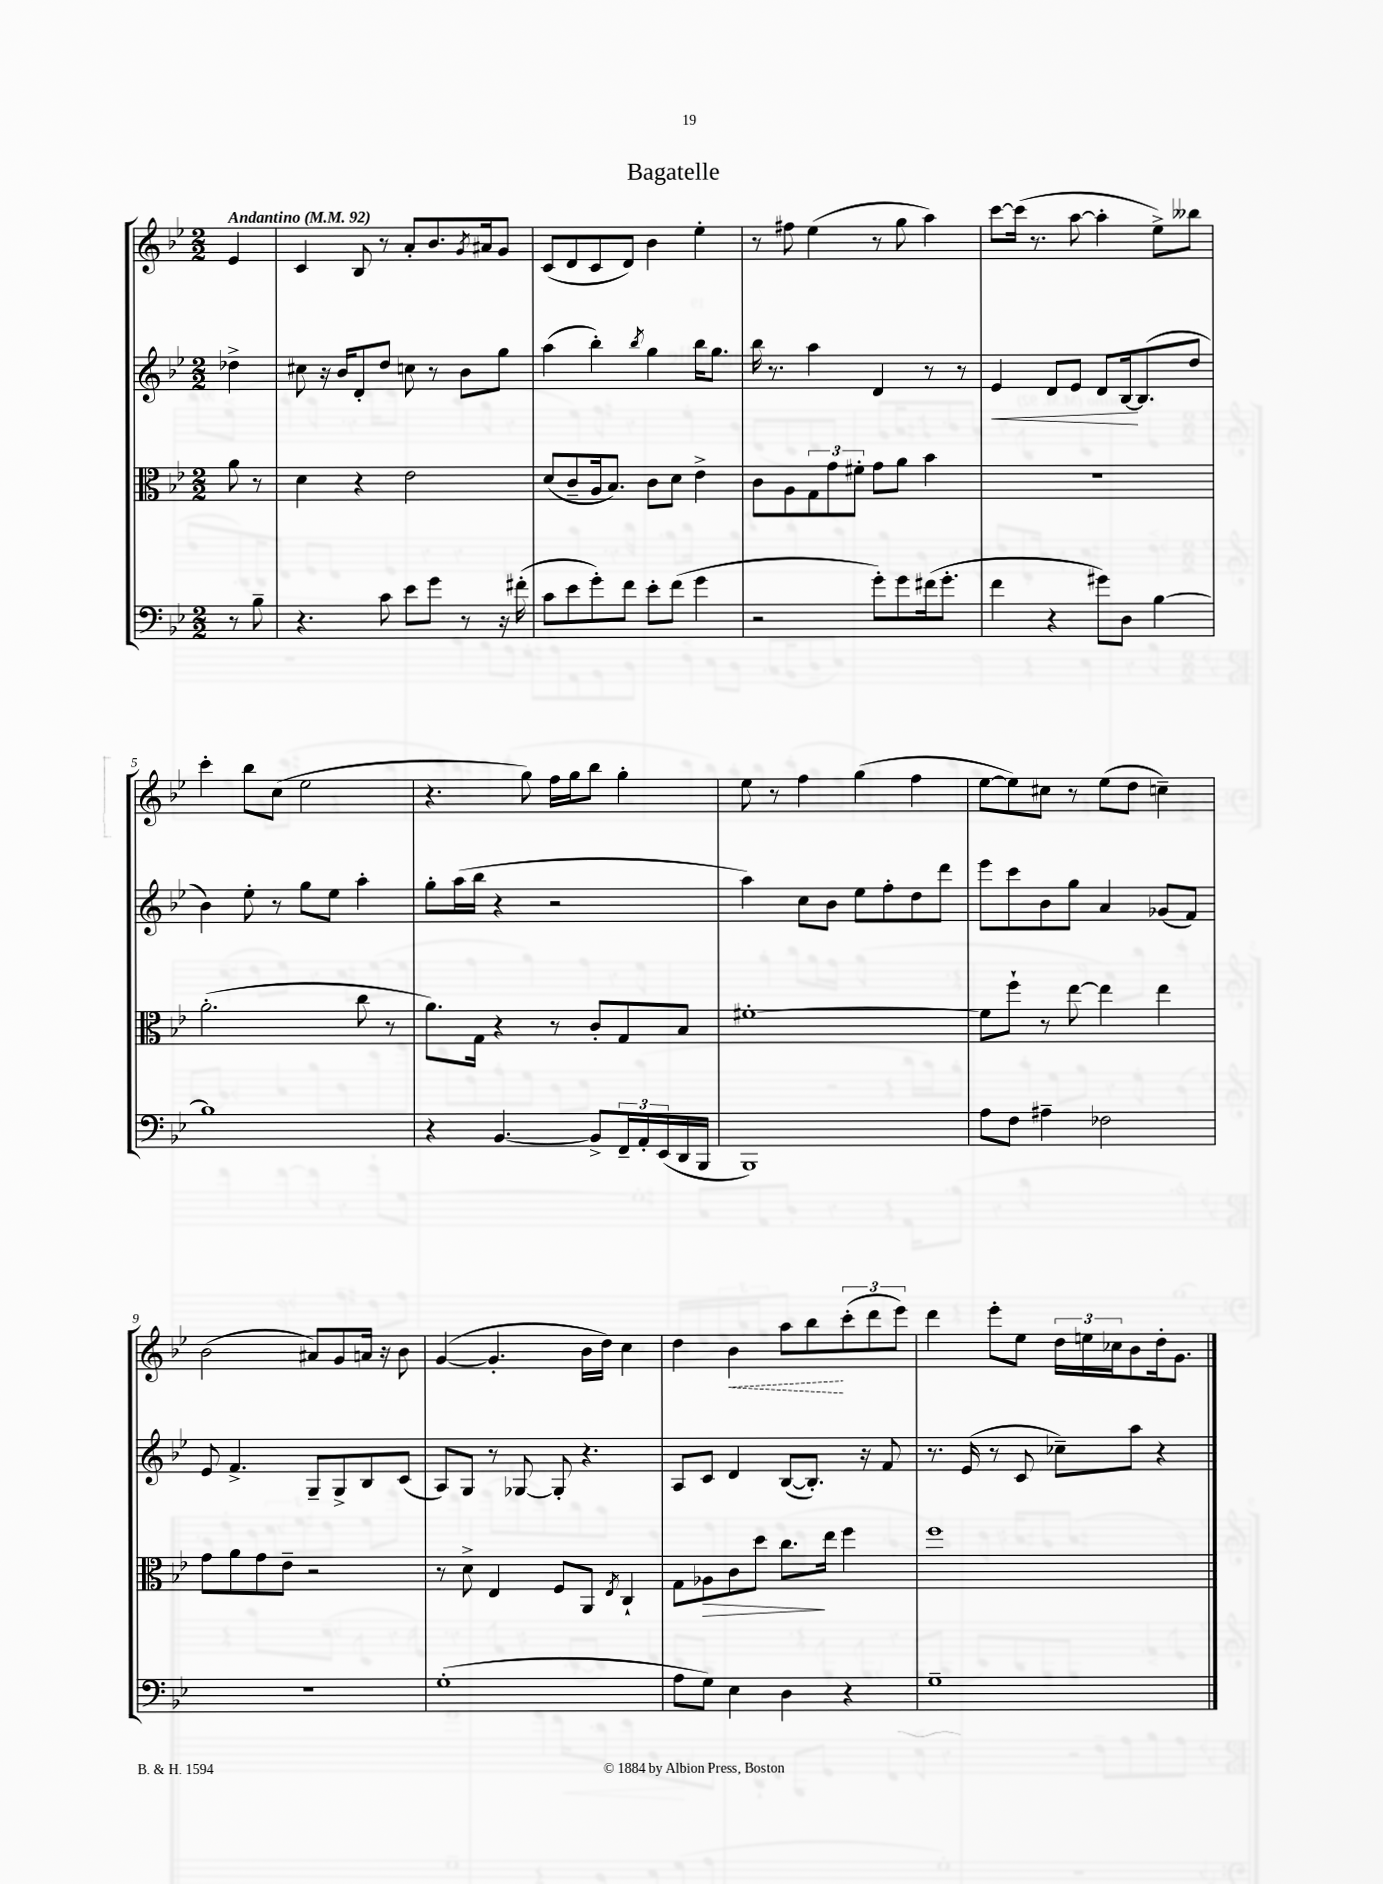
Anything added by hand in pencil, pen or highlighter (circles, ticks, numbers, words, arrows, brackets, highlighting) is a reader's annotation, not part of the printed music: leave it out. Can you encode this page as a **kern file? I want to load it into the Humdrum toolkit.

**kern	**kern	**dynam	**kern	**dynam	**kern	**dynam
*part4	*part3	*part3	*part2	*part2	*part1	*part1
*staff4	*staff3	*staff3	*staff2	*staff2	*staff1	*staff1
*clefF4	*clefC3	*	*clefG2	*	*clefG2	*
*k[b-e-]	*k[b-e-]	*	*k[b-e-]	*	*k[b-e-]	*
*M2/2	*M2/2	*	*M2/2	*	*M2/2	*
*MM92	*MM92	*	*MM92	*	*MM92	*
=	=	=	=	=	=	=
!	!	!	!	!	!LO:TX:a:B:t=Andantino	!
8r	8a\	.	4dd-X^\	.	4e-/	.
8B-~\	8r	.	.	.	.	.
=1	=1	=1	=1	=1	=1	=1
4.r	4d\	.	8cc#X\	.	4c/	.
.	.	.	16r	.	.	.
.	.	.	16b-/KL	.	.	.
.	4r	.	8d'/	.	8B-/	.
8c\	.	.	8dd/J	.	8r	.
8e-\L	2e-\	.	8ccn\	.	8a'/L	.
8g\J	.	.	8r	.	8.b-/	.
8r	.	.	8b-\L	.	.	.
.	.	.	.	.	8qg/	.
.	.	.	.	.	16a#X/k	.
16r	.	.	8gg\J	.	8g/J	.
(16f#X'\	.	.	.	.	.	.
=2	=2	=2	=2	=2	=2	=2
8c\L	(8d/L	.	(4aa\	.	(8c/L	.
8e-\	8c~/	.	.	.	8d/	.
8g'\)	16A/k	.	4bb-'\)	.	8c/	.
.	8.B-/J)	.	.	.	.	.
8f\J	.	.	.	.	8d/J)	.
.	.	.	8qbb-/	.	.	.
8e-'\L	8c\L	.	4gg\	.	4b-\	.
(8f\J	8d\J	.	.	.	.	.
4g\	4e-^\	.	16bb-\KL	.	4ee-'\	.
.	.	.	8.gg\J	.	.	.
=3	=3	=3	=3	=3	=3	=3
2r	8c\L	.	16bb-\	.	8r	.
.	.	.	8.r	.	.	.
.	8A\	.	.	.	8ff#X\	.
.	12G\	.	4aa\	.	(4ee-\	.
.	12g\	.	.	.	.	.
.	12f#X'\J	.	.	.	.	.
8g'\L)	8g\L	.	4d/	.	8r	.
8g\	8a\J	.	.	.	8gg\	.
(16f#X\k	4b-\	.	8r	.	4aa\)	.
8.g'\J	.	.	.	.	.	.
.	.	.	8r	.	.	.
=4	=4	=4	=4	=4	=4	=4
!	!	!	!	!LO:HP:b	!	!
4f\	1r	.	4e-/	<	[8ccc\L	.
.	.	.	.	.	(16ccc\Jk]	.
.	.	.	.	.	8.r	.
4r	.	.	8d/L	.	.	.
.	.	.	8e-/J	.	[8aa\	.
8g#X\L)	.	.	8d/L	.	4aa'\]	.
8D\J	.	.	[16B-/k	.	.	.
.	.	.	(8.B-/]	[	.	.
[4B-\	.	.	.	.	8ee-^\L)	.
.	.	.	8dd/J	.	8bb--X\J	.
!!LO:LB:g=z
=5	=5	=5	=5	=5	=5	=5
1B-]	(2.a'\	.	4b-\)	.	4ccc'\	.
.	.	.	8ee-'\	.	8bb-\L	.
.	.	.	8r	.	(8cc\J	.
.	.	.	8gg\L	.	2ee-\	.
.	.	.	8ee-\J	.	.	.
.	8cc\	.	4aa'\	.	.	.
.	8r	.	.	.	.	.
=6	=6	=6	=6	=6	=6	=6
4r	8.a\L)	.	8gg'\L	.	4.r	.
.	.	.	(16aa\L	.	.	.
.	16G\Jk	.	16bb-\JJ	.	.	.
[4.BB-/	4r	.	4r	.	.	.
.	.	.	.	.	8gg\)	.
.	8r	.	2r	.	16ff\LL	.
.	.	.	.	.	16gg\J	.
8BB-^/L]	8c'/L	.	.	.	8bb-\J	.
24FF~/L	8G/	.	.	.	4gg'\	.
24AA'/	.	.	.	.	.	.
(24EE-/	.	.	.	.	.	.
16DD/	8B-/J	.	.	.	.	.
16BBB-/JJ	.	.	.	.	.	.
=7	=7	=7	=7	=7	=7	=7
1BBB-)	[1f#X'	.	4aa\)	.	8ee-\	.
.	.	.	.	.	8r	.
.	.	.	8cc\L	.	4ff\	.
.	.	.	8b-\J	.	.	.
.	.	.	8ee-\L	.	(4gg\	.
.	.	.	8ff'\	.	.	.
.	.	.	8dd\	.	4ff\	.
.	.	.	8ddd\J	.	.	.
=8	=8	=8	=8	=8	=8	=8
8A\L	8f#\L]	.	8eee-\L	.	[8ee-\L	.
8F\J	8ff`\J	.	8ccc\	.	8ee-\])	.
4A#X~\	8r	.	8b-\	.	8cc#X\J	.
.	[8ee-\	.	8gg\J	.	8r	.
2F-X\	4ee-\]	.	4a/	.	(8ee-\L	.
.	.	.	.	.	8dd\J	.
.	4ee-\	.	(8g-X/L	.	4ccn~\)	.
.	.	.	8f/J)	.	.	.
!!LO:LB:g=z
=9	=9	=9	=9	=9	=9	=9
1r	8g\L	.	8e-/	.	(2b-\	.
.	8a\	.	4.f^/	.	.	.
.	8g\	.	.	.	.	.
.	8e-~\J	.	.	.	.	.
.	2r	.	8G~/L	.	8a#X/L)	.
.	.	.	8G^/	.	8g/	.
.	.	.	8B-/	.	16an/Jk	.
.	.	.	.	.	16r	.
.	.	.	(8c/J	.	8b-\	.
=10	=10	=10	=10	=10	=10	=10
(1G'	8r	.	8A/L)	.	([4g/	.
.	8d^\	.	8G/J	.	.	.
.	4E-/	.	8r	.	4.g'/]	.
.	.	.	[8G-X/	.	.	.
.	8F/L	.	8G-'/]	.	.	.
.	8AA/J	.	4.r	.	16b-\LL	.
.	.	.	.	.	16dd\JJ)	.
.	8qE-/	.	.	.	.	.
.	4C`/	.	.	.	4cc\	.
=11	=11	=11	=11	=11	=11	=11
8A\L	8G\L	.	8A/L	.	4dd\	.
!	!	!LO:HP:b	!	!	!	!
8G\J)	8A-X\	>	8c/J	.	.	.
!	!	!	!	!	!	!LO:HP:b
4E-\	8c\	.	4d/	.	4b-\	<
.	8dd\J	.	.	.	.	.
4D\	8.cc\L	.	([8B-/L	.	8aa\L	.
.	.	.	8.B-'/J])	.	8bb-\	.
.	16ee-\Jk	]	.	.	.	.
4r	4ff\	.	.	.	(12ccc'\	[
.	.	.	16r	.	.	.
.	.	.	.	.	12ddd\	.
.	.	.	8f/	.	.	.
.	.	.	.	.	12eee-\J)	.
=12	=12	=12	=12	=12	=12	=12
1G~	1ff	.	8.r	.	4ddd\	.
.	.	.	(16e-/	.	.	.
.	.	.	8r	.	8eee-'\L	.
.	.	.	8c/	.	8ee-\J	.
.	.	.	8cc-X~\L)	.	24dd\LL	.
.	.	.	.	.	24een\	.
.	.	.	.	.	24cc-X\J	.
.	.	.	8aa\J	.	8b-\	.
.	.	.	4r	.	16dd'\k	.
.	.	.	.	.	8.g\J	.
==	==	==	==	==	==	==
*-	*-	*-	*-	*-	*-	*-
